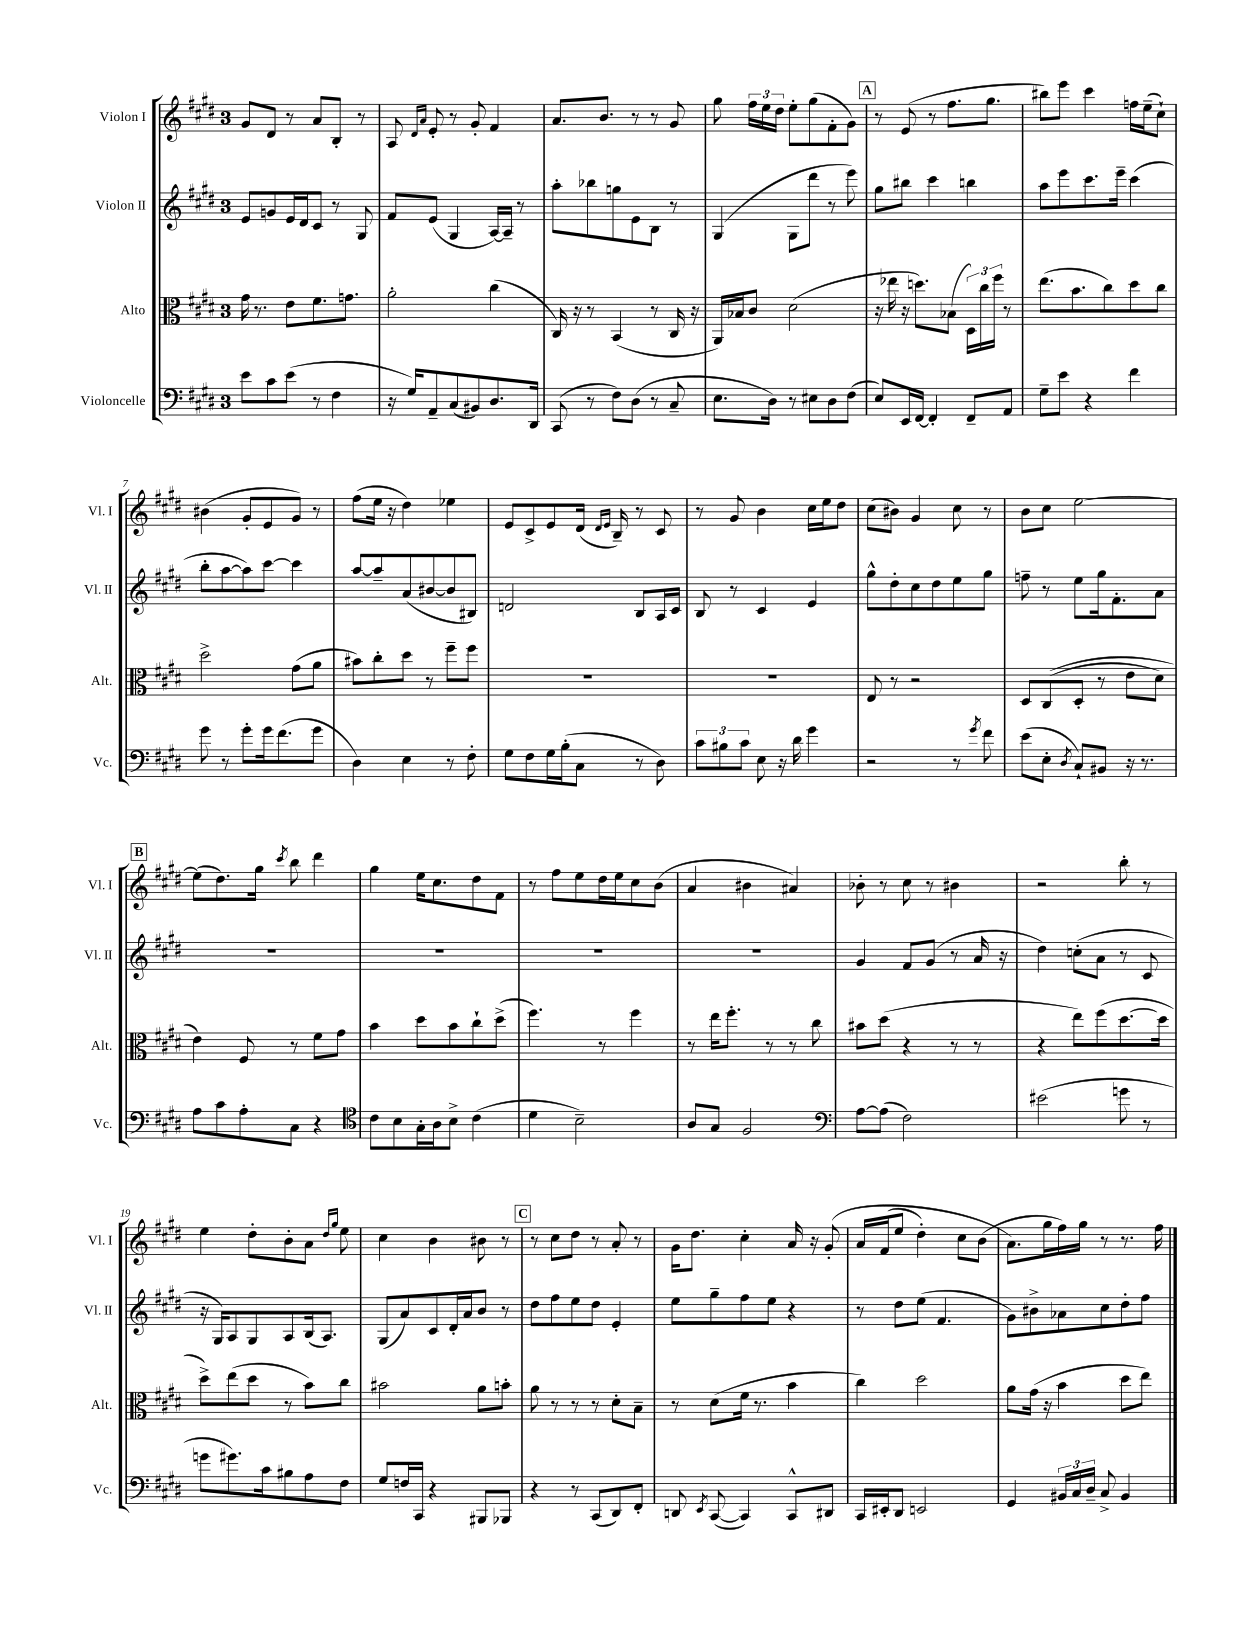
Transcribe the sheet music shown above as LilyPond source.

<<
\new StaffGroup <<
\new Staff = "s0" \with { instrumentName = "Violon I" shortInstrumentName = "Vl. I" } {
    \clef treble \key e \major \once \override Staff.TimeSignature.style = #'single-digit \time 3/4
    \autoBeamOff gis'8[ dis'8] r8 a'8[ b8]-. r8 |
    a8 \grace { dis'16[ a'16] } e'8-. r8 gis'8-. fis'4 |
    a'8.[ b'8.] r8 r8 gis'8 |
    gis''8 \tuplet 3/2 { fis''16[ e''16 dis''16] } e''8[-. gis''8( fis'8-. gis'8]) |
    \mark \markup { \box "A" } r8 e'8( r8 fis''8.[ gis''8.] |
    bis''8[) e'''8] cis'''4 f''16[ e''16--( cis''8]-!) |
    bis'4( gis'8[-. e'8 gis'8]) r8 |
    fis''8[( e''16] r16 dis''4) ees''4 |
    e'8[ cis'8-> e'8 dis'16]( \grace { dis'16[ e'16] } b16--) r8 cis'8 |
    r8 gis'8 b'4 cis''16[ e''16 dis''8] |
    cis''8[( bis'8]) gis'4 cis''8 r8 |
    b'8[ cis''8] e''2~ |
    \mark \markup { \box "B" } e''8[( dis''8.) gis''16] \acciaccatura { cis'''8 } b''8 dis'''4 |
    gis''4 e''16[ cis''8. dis''8 fis'8] |
    r8 fis''8[ e''8 dis''16 e''16 cis''8 b'8]( |
    a'4 bis'4 ais'4) |
    bes'8-. r8 cis''8 r8 bis'4 |
    r2 b''8-. r8 |
    e''4 dis''8[-. b'8-. a'8] \grace { dis''16[ gis''16] } e''8 |
    cis''4 b'4 bis'8 r8 |
    \mark \markup { \box "C" } r8 cis''8[ dis''8] r8 a'8-. r8 |
    gis'16[ dis''8.] cis''4-. a'16 r16 gis'8-.\( |
    a'16[ fis'16( e''8] dis''4-.) cis''8[ b'8]( |
    a'8.[\) gis''16 fis''16) gis''16] r8 r8. fis''16 \bar "|." |
}
\new Staff = "s1" \with { instrumentName = "Violon II" shortInstrumentName = "Vl. II" } {
    \clef treble \key e \major \once \override Staff.TimeSignature.style = #'single-digit \time 3/4
    \autoBeamOff e'8[ g'8 e'16 dis'16 cis'8] r8 gis8 |
    fis'8[ e'8]( gis4 a16[~) a16]-- r8 |
    a''8[-. bes''8 g''8 e'8 b8] r8 |
    gis4( gis8[ dis'''8] r8 e'''8) |
    \mark \markup { \box "A" } gis''8[ bis''8] cis'''4 b''4 |
    a''8[ e'''8 cis'''8. e'''16]-- cis'''4( |
    b''8[-. a''8~ a''8) cis'''8]~ cis'''4 |
    a''8[~ a''8-- a'8( bis'8~ bis'8 bis8]) |
    d'2 b8[ a16 cis'16] |
    b8 r8 cis'4 e'4 |
    gis''8[-^ dis''8-. cis''8 dis''8 e''8 gis''8] |
    f''8-- r8 e''8[ gis''16 fis'8.-. a'8] |
    \mark \markup { \box "B" } R2. |
    R2. |
    R2. |
    R2. |
    gis'4 fis'8[ gis'8]( r8 a'16 r16 |
    dis''4) c''8[-.( a'8] r8 cis'8 |
    r16 gis16[) a8 gis8 a8 b16( a8.]) |
    gis8[( a'8) cis'8 dis'16-. a'16 b'8] r8 |
    \mark \markup { \box "C" } dis''8[ fis''8 e''8 dis''8] e'4-. |
    e''8[ gis''8-- fis''8 e''8] r4 |
    r8 dis''8[ e''8]( fis'4. |
    gis'8[) bis'8-> aes'8 cis''8 dis''8-. fis''8] \bar "|." |
}
\new Staff = "s2" \with { instrumentName = "Alto" shortInstrumentName = "Alt." } {
    \clef alto \key e \major \once \override Staff.TimeSignature.style = #'single-digit \time 3/4
    \autoBeamOff gis'16 r8. e'8[ fis'8. g'8.] |
    a'2-. cis''4( |
    cis16) r16 r8 b,4( r8 cis16 r16 |
    a,16[) bes16 cis'8] dis'2( |
    \mark \markup { \box "A" } r16 ees''16 r16 d''8.[) bes8]( \tuplet 3/2 { dis16[) cis''16 fis''16] } r8 |
    e''8.[( b'8. cis''8) dis''8 cis''8] |
    dis''2-> gis'8[( a'8] |
    bis'8[) cis''8-. dis''8] r8 fis''8[-- fis''8] |
    R2. |
    R2. |
    e8 r8 r2 |
    dis8[ cis8(\( dis8]-. r8 e'8[ dis'8]) |
    \mark \markup { \box "B" } e'4\) fis8 r8 fis'8[ gis'8] |
    b'4 dis''8[ b'8 cis''8-! dis''8]->( |
    fis''4.) r8 fis''4 |
    r8 e''16[ fis''8.]-. r8 r8 cis''8 |
    bis'8[ dis''8]( r4 r8 r8 |
    r4 e''8[) fis''8( dis''8.~ dis''16] |
    dis''8[->) e''8( dis''8] r8 b'8[) cis''8] |
    bis'2 a'8[ b'8]-. |
    \mark \markup { \box "C" } a'8 r8 r8 r8 dis'8[-. b8]-- |
    r8 dis'8[( fis'16] r8. b'4 |
    cis''4) dis''2 |
    a'8[ gis'16]( r16 b'4 dis''8[ e''8]) \bar "|." |
}
\new Staff = "s3" \with { instrumentName = "Violoncelle" shortInstrumentName = "Vc." } {
    \clef bass \key e \major \once \override Staff.TimeSignature.style = #'single-digit \time 3/4
    \autoBeamOff e'8[ cis'8 e'8]( r8 fis4 |
    r16 gis16[) a,8-- cis8( bis,8) dis8. dis,16] |
    cis,8( r8 fis8[) dis8]( r8 cis8-- |
    e8.[ dis16]) r8 eis8[ dis8 fis8]( |
    \mark \markup { \box "A" } e8[) e,16 fis,16]~ fis,4-. fis,8[-- a,8] |
    gis8[-- e'8] r4 fis'4 |
    gis'8 r8 gis'8[-. gis'16 fis'8.( gis'8] |
    dis4) e4 r8 fis8-. |
    gis8[ fis8 gis16 b16-.( cis8] r8 dis8) |
    \tuplet 3/2 { cis'8[ bis8 cis'8] } e8 r16 dis'16 gis'4 |
    r2 r8 \acciaccatura { gis'8 } fis'8 |
    e'8[( e8]-. \acciaccatura { dis8 } cis8[-!) bis,8] r16 r8. |
    \mark \markup { \box "B" } a8[ cis'8 a8-. cis8] r4 |
    \clef tenor cis'8[ b8 gis16-. a16 b8]-> cis'4( |
    dis'4 b2--) |
    a8[ gis8] fis2 |
    \clef bass a8[~ a8]( fis2) |
    eis'2( g'8 r8 |
    g'8[ gis'8.) cis'16 bis8 a8 fis8] |
    gis8[ f16 cis,16] r4 bis,,8[ bes,,8] |
    \mark \markup { \box "C" } r4 r8 cis,8[( dis,8) fis,8]-. |
    d,8 \acciaccatura { e,8 } cis,8~( cis,4) cis,8[-^ dis,8] |
    cis,16[ eis,16-. dis,8] e,2 |
    gis,4 \tuplet 3/2 { bis,16[ cis16 dis16]-- } cis8-> bis,4 \bar "|." |
}
>>
>>
